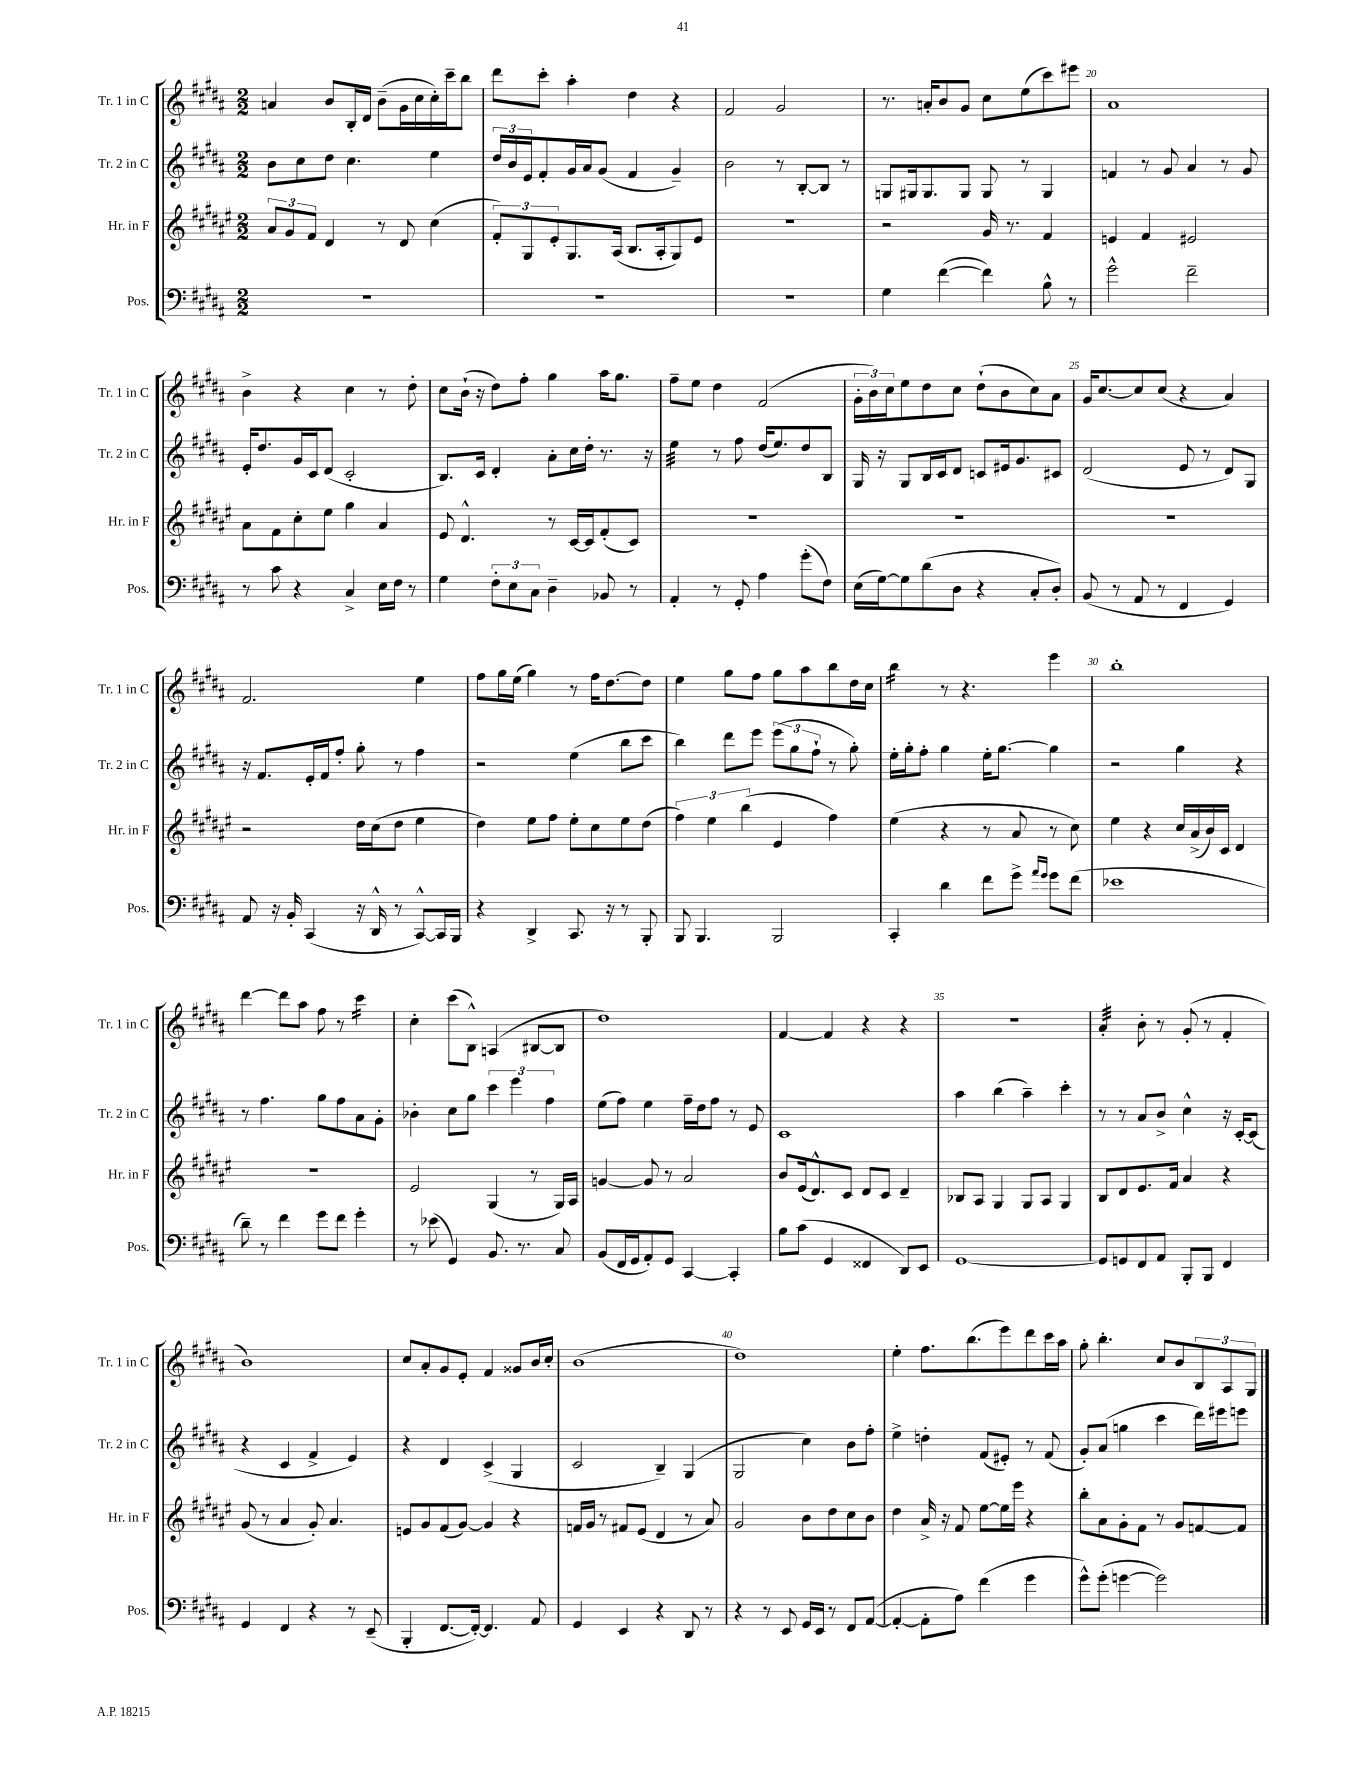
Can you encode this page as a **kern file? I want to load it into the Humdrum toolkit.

**kern	**kern	**kern	**kern
*staff4	*staff3	*staff2	*staff1
*clefF4	*clefG2	*clefG2	*clefG2
*k[f#c#g#d#a#]	*k[f#c#g#d#a#e#]	*k[f#c#g#d#a#]	*k[f#c#g#d#a#]
*M2/2	*M2/2	*M2/2	*M2/2
1r	12a#	8b	4a
.	12g#	.	.
.	.	8cc#	.
.	12f#	.	.
.	4d#	8dd#	8b
.	.	4.cc#	16B'
.	.	.	16d#
.	8r	.	(8b~
.	8d#	.	16g#
.	.	.	16cc#
.	(4cc#	4ee	16cc#')
.	.	.	16ccc#~
.	.	.	8bb
=	=	=	=
1r	12f#')	24dd#	8ddd#
.	.	24b	.
.	12G#	24e	.
.	.	8f#'	8ccc#'
.	12e#'	.	.
.	8.G#	16g#	4aa#'
.	.	16a#	.
.	.	(8g#	.
.	(16A#	.	.
.	8.B	4f#	4dd#
.	16A#'	.	.
.	8G#)	4g#~)	4r
.	8e#	.	.
=	=	=	=
1r	1r	2b	2f#
.	.	8r	2g#
.	.	[8B'	.
.	.	8B]	.
.	.	8r	.
=	=	=	=
4G#	2r	8G	8.r
.	.	16G#	.
.	.	8.G#	16a'
([4f#	.	.	8b
.	.	8G#	8g#
4f#])	16g#	8G#	8cc#
.	8.r	.	.
.	.	8r	(8ee
8B^^	4f#	4G#	8ccc#)
8r	.	.	8eee#
=	=	=	=
2g#^^	4e	4f	1a#
.	4f#	8r	.
.	.	8g#	.
2f#~	2e#	4a#	.
.	.	8r	.
.	.	8g#	.
=	=	=	=
8r	8a#	16e'	4b^
.	.	8.dd#	.
8c#	8f#	.	.
4r	8cc#'	16g#	4r
.	.	16c#	.
.	8ee#	(8d#	.
4C#^	4gg#	2c#'	4cc#
16E	4a#	.	8r
16F#	.	.	.
8r	.	.	8dd#'
=	=	=	=
4G#	8e#	8.B)	8cc#
.	4.d#^^	.	(16b`
.	.	16c#	16r
12F#'	.	4d#'	8dd#)
12E	.	.	.
.	.	.	8ff#'
12C#	.	.	.
4D#~	8r	8a#'	4gg#
.	[16c#	16cc#	.
.	16c#]	16dd#'	.
8BB-	(8f#'	8.r	16aa#
.	.	.	8.gg#
8r	8c#)	.	.
.	.	16r	.
=	=	=	=
4AA#'	1r	4ee	8ff#~
.	.	.	8ee
8r	.	8r	4dd#
8GG#'	.	8ff#	.
4A#	.	(16dd#	(2f#
.	.	8.ee)	.
(8g#'	.	8dd#	.
8F#)	.	8B	.
=	=	=	=
(16E	1r	16G#	24g#'
.	.	.	24b)
[16G#)	.	16r	.
.	.	.	24cc#
8G#]	.	8G#	8ee
(8d#	.	16B	8dd#
.	.	16c#	.
8D#	.	8d#	8cc#
4r	.	8c	(8dd#`
.	.	16e#	8b
.	.	8.g#	.
8C#'	.	.	8cc#)
8D#')	.	8c#	8a#
=	=	=	=
(8BB	1r	(2d#	16g#
.	.	.	[8.cc#
8r	.	.	.
8AA#	.	.	8cc#]
8r	.	.	(8cc#
4FF#	.	8e	4r
.	.	8r	.
4GG#)	.	8d#)	4a#)
.	.	8G#	.
=	=	=	=
8AA#	2r	16r	2.f#
.	.	8.f#	.
16r	.	.	.
16BB'	.	.	.
(4CC#	.	16e'	.
.	.	16f#	.
.	.	8ff#'	.
16r	16dd#	8gg#'	.
16DD#^^	(16cc#	.	.
8r	8dd#	8r	.
[8CC#^^)	4ee#	4ff#	4ee
16CC#]	.	.	.
16BBB	.	.	.
=	=	=	=
4r	4dd#)	2r	8ff#
.	.	.	16gg#
.	.	.	(16ee
4DD#^	8ee#	.	4gg#)
.	8ff#	.	.
8.CC#	8ee#'	(4ee	8r
.	8cc#	.	16ff#
16r	.	.	[8.dd#
8r	8ee#	8bb	.
8BBB'	(8dd#	8ccc#	8dd#]
=	=	=	=
8BBB	6ff#)	4bb)	4ee
4.BBB	.	.	.
.	6ee#	.	.
.	.	8ddd#	8gg#
.	(6bb	.	.
.	.	8eee	8ff#
2BBB	4e#	(12eee	8gg#
.	.	12gg#	.
.	.	.	8aa#
.	.	12ff#`	.
.	4ff#)	8r	8bb
.	.	8gg#')	16dd#
.	.	.	16cc#
=	=	=	=
4CC#'	(4ee#	16ee'	4bb
.	.	16gg#'	.
.	.	8ff#'	.
4d#	4r	4gg#	8r
.	.	.	4.r
8f#	8r	16ee'	.
.	.	[8.gg#	.
8g#^	8a#	.	.
16qqa#	.	.	.
16qqg#	.	.	.
8g#	8r	4gg#]	4eee
(8f#	8cc#)	.	.
=	=	=	=
1e-	4ee#	2r	1bb'
.	4r	.	.
.	16cc#	4gg#	.
.	(16a#^	.	.
.	16b)	.	.
.	16c#	.	.
.	4d#	4r	.
=	=	=	=
8d#~)	1r	8r	[4ddd#
8r	.	4.ff#	.
4f#	.	.	8ddd#]
.	.	.	8aa#
8g#	.	8gg#	8ff#
8f#	.	8ff#	8r
4g#'	.	8a#	4ccc#
.	.	8g#'	.
=	=	=	=
8r	2e#	4b-'	4cc#'
(8e-	.	.	.
4GG#)	.	8cc#	(8ccc#
.	.	8gg#	8B^^)
8.BB	(4G#	6ccc#	(4A
.	.	6eee	.
8.r	.	.	.
.	8r	.	[8B#
.	.	6ff#	.
8C#	16G#)	.	8B#]
.	16A#	.	.
=	=	=	=
(8BB	[4g	(8ee	1dd#)
16FF#	.	8ff#)	.
16GG#	.	.	.
8AA#')	8g]	4ee	.
8GG#	8r	.	.
[4CC#	2a#	16ff#~	.
.	.	16dd#	.
.	.	8ff#	.
4CC#']	.	8r	.
.	.	8e	.
=	=	=	=
8B	8b	1c#	[4f#
(8c#	(16e#	.	.
.	8.d#^^)	.	.
4GG#	.	.	4f#]
.	8c#	.	.
4FF##	8d#	.	4r
.	8c#	.	.
8DD#)	4d#~	.	4r
8EE	.	.	.
=	=	=	=
[1GG#	8B-	4aa#	1r
.	8A#	.	.
.	4G#	(4bb	.
.	8G#	4aa#~)	.
.	8A#	.	.
.	4G#	4ccc#'	.
=	=	=	=
8GG#]	8B	8r	4a#'
8GG	8d#	8r	.
8FF#	8.e#	8a#	8b'
8AA#	.	8b^	8r
.	16f#	.	.
8BBB'	4a#	4cc#^^	(8g#'
8BBB	.	.	8r
4FF#	4r	16r	4f#'
.	.	[16c#'	.
.	.	(8c#]	.
=	=	=	=
4GG#	(8g#	4r	1b)
.	8r	.	.
4FF#	4a#	4c#	.
4r	8g#')	4f#^	.
.	4.a#	.	.
8r	.	4e)	.
(8EE~	.	.	.
=	=	=	=
4BBB'	8e	4r	8cc#
.	8g#	.	8a#'
[8.FF#	(8f#	4d#	8g#
.	[8g#)	.	8e'
16FF#'_)	.	.	.
4.FF#]	4g#]	(4c#^	4f#
.	4r	4G#	8g##
8AA#	.	.	16b
.	.	.	16cc#'
=	=	=	=
4GG#	16f	2c#	(1b
.	16g#	.	.
.	8r	.	.
4EE	8f#	.	.
.	(8e#	.	.
4r	4d#	4B~)	.
8DD#	8r	(4G#	.
8r	8a#)	.	.
=	=	=	=
4r	2g#	2G#	1dd#)
8r	.	.	.
8EE	.	.	.
16GG#	8b	4cc#)	.
16EE	.	.	.
8r	8dd#	.	.
8FF#	8cc#	8b	.
([8AA#	8b	8ff#'	.
=	=	=	=
4AA#'_	4dd#	4ee^	4ee'
8AA#']	16a#^	4dd'	8.ff#
.	16r	.	.
8A#)	8f#	.	.
.	.	.	(8.bb
(4f#	[8ee#	(8f#	.
.	16ee#]	8e#')	8eee)
.	16eee#	.	.
4g#	4r	8r	8ddd#
.	.	(8f#	16ccc#
.	.	.	16aa#
=	=	=	=
8g#^^)	8bb'	8g#')	8gg#'
(8g#'	8a#	(8a#	4.bb'
[4g	8g#'	4gg	.
.	8f#	.	.
2g])	8r	4ccc#	8cc#
.	8g#	.	8b
.	[8f	16ddd#)	12B
.	.	16eee#	.
.	.	.	12A#
.	8f]	8eee	.
.	.	.	12G#
==	==	==	==
*-	*-	*-	*-
